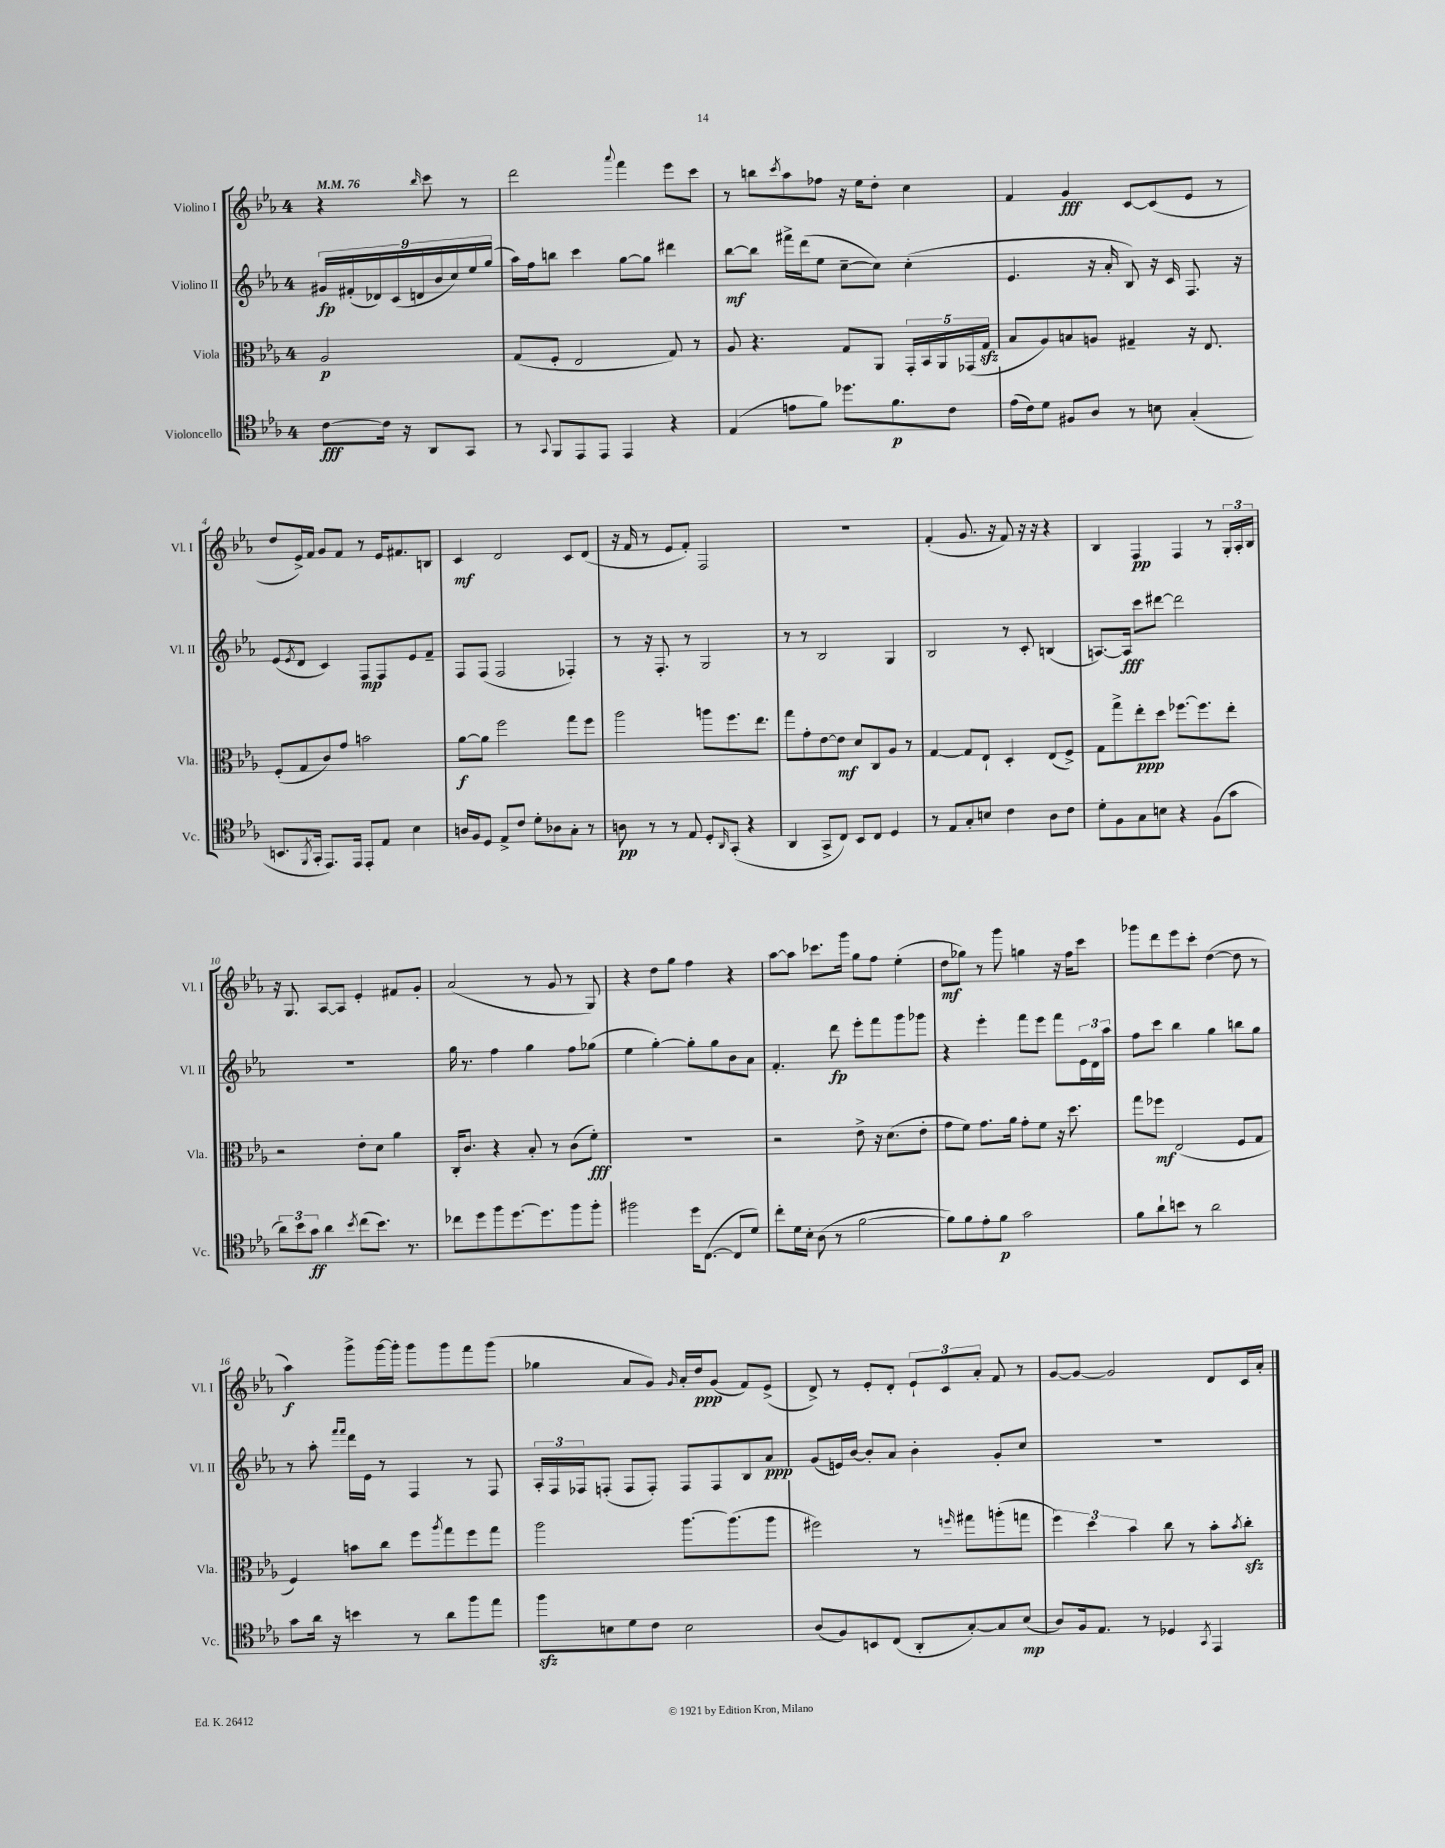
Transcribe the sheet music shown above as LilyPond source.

<<
\new StaffGroup <<
\new Staff = "s0" \with { instrumentName = "Violino I" shortInstrumentName = "Vl. I" } {
    \clef treble \key ees \major \once \override Staff.TimeSignature.style = #'single-digit \time 4/4 \partial 2 \tempo 4 = 76
    r4 \grace { bes''16 } c'''8 r8 |
    d'''2 \appoggiatura { aes'''8 } f'''4 ees'''8 c'''8 |
    r8 b''8 \acciaccatura { c'''8 } aes''8 fes''8 r16 ees''16 d''8-. c''4 |
    f'4 g'4\fff c'8~ c'8( ees'8 r8 |
    d''8 ees'16->) f'16 g'8 f'8 r8 ees'16 fis'8. b8 |
    c'4\mf d'2 c'8 d'8( |
    r16 f'16 r8 ees'8 f'8-.) f2 |
    R1 |
    f'4-.( g'8. r16 f'8) r16 r16 r4 |
    bes4 f4\pp f4 r8 \tuplet 3/2 { g16-. aes16-. bes16 } |
    r16 g8. aes8~ aes8 ees'4-. fis'8 g'8-. |
    aes'2( r8 g'8 r8 g8) |
    r4 d''8 g''8 f''4 r4 |
    aes''8~ aes''8 ces'''8. g'''16 g''8 f''8 ees''4-.( |
    d''8\mf ges''8) r8 g'''8 g''4 r16 f''16 c'''8 |
    ges'''8 d'''8 ees'''8 c'''8-. d''4~( d''8 r8 |
    aes''4\f) g'''8-> g'''16~ g'''16-. g'''8 g'''8 f'''8 g'''8( |
    ges''4 aes'8 g'8) \grace { g'16 } aes'16-. d''16\ppp g'8( f'8) ees'8->( |
    d'8->) r8 ees'8-. d'8-. \tuplet 3/2 { ees'8-! c'8 aes'8-. } f'8 r8 |
    g'8~ g'8~ g'2 d'8 c'16 aes'16-. \bar "|." |
}
\new Staff = "s1" \with { instrumentName = "Violino II" shortInstrumentName = "Vl. II" } {
    \clef treble \key ees \major \once \override Staff.TimeSignature.style = #'single-digit \time 4/4 \partial 2
    \tuplet 9/8 { gis'16\fp fis'16-.( des'16) c'16( d'16 bes'16 c''16) ees''16 g''16( } |
    aes''16) f''16 b''8 c'''4 g''8~ g''8 dis'''4 |
    bes''8~\mf bes''8 fis'''16-> d'''16( ees''8 c''8~-- c''8) c''4-.( |
    ees'4. r16 aes'16-. bes8) r16 c'16 f8. r16 |
    ees'8( \acciaccatura { ees'8 } d'8 c'4) f8\mp f8 ees'8 f'8-- |
    f8 f8( f2 fes4-.) |
    r8 r16 f8.-. r8 g2 |
    r8 r8 bes2 g4 |
    bes2 r8 c'8-. b4( |
    a8.~) a16\fff c'''8 dis'''8~ dis'''2 |
    R1 |
    g''16 r8. f''4 g''4 f''8 ges''8( |
    ees''4 g''4~-.) g''8-. g''8 bes'8 aes'8 |
    f'4.-. d'''8\fp ees'''8-. f'''8 g'''8 ges'''8 |
    r4 ees'''4-. f'''8 ees'''8 f'''8 \tuplet 3/2 { ees'16 d'16 aes''16 } |
    f''8 c'''8 bes''4 g''4 b''8 g''8 |
    r8 aes''8-. \grace { f'''16 f'''16 } d'''16 ees'16 r8 f4 r8 f8 |
    \tuplet 3/2 { aes16-. f16 fes16 } f8-.( f8 f8-.) f8 f8 bes8 aes'8\ppp |
    g'8( e'16) bes'16~ bes'8-. aes'8 bes'4-. g'8-. c''8 |
    R1 \bar "|." |
}
\new Staff = "s2" \with { instrumentName = "Viola" shortInstrumentName = "Vla." } {
    \clef alto \key ees \major \once \override Staff.TimeSignature.style = #'single-digit \time 4/4 \partial 2
    aes2\p |
    g8( f8-. ees2 g8) r8 |
    aes8 r4. g8 aes,8 \tuplet 5/4 { g,16-. bes,16 aes,16 ges,16( g16\sfz } |
    bes8 aes8) b8 a8 gis4-- r16 ees8. |
    f8-.( g8 c'8) g'8 b'2 |
    aes'8~\f aes'8 f''2 g''8 f''8 |
    aes''2 a''8 f''8. ees''8. |
    g''8 g'8-. ees'8~ ees'8\mf d'8 c8 aes8 r8 |
    g4~ g8 ees8-! d4-. ees8( f8->) |
    g8 g''8-> ees''8-.\ppp d''8 fes''8.~ fes''8. ees''8-. |
    r2 ees'8-. d'8 aes'4 |
    c16-. c'8. r4 bes8-. r8 c'8( f'8-.\fff) |
    R1 |
    r2 ees'8-> r16 d'8.( ees'8-. |
    g'8 f'8) g'8. aes'16 g'8-. f'8 r16 d''8. |
    g''8 fes''8\mf ees2( f8 g8 |
    f4) b'8 c''8 f''8 \acciaccatura { aes''8 } g''8 f''8 g''8 |
    aes''2 aes''8.~ aes''8.( aes''8 |
    fis''2) r8 \grace { f''16 } gis''8 a''8-.( g''8 |
    \tuplet 3/2 { f''4) d''4 bes'4 } c''8 r8 bes'8-. \acciaccatura { bes'8 } c''8-.\sfz \bar "|." |
}
\new Staff = "s3" \with { instrumentName = "Violoncello" shortInstrumentName = "Vc." } {
    \clef tenor \key ees \major \once \override Staff.TimeSignature.style = #'single-digit \time 4/4 \partial 2
    c'8~\fff c'16 r16 aes,8 g,8 |
    r8 \appoggiatura { g,8 } f,8 ees,8 ees,8 ees,4 r4 |
    ees4( e'8 f'8) des''8. f'8.\p c'8 |
    ees'16( c'16) d'8 fis8 aes8 r8 b8 g4-.( |
    b,8. \acciaccatura { f,8 } g,16-. ees,8.) ees,16 ees,8-. ees8 bes4 |
    a16 f16 d8 ees8-> c'8 d'8-. aes8 g8-. r8 |
    a8\pp r8 r8 ees8 d8-. \grace { aes,16 } g,8-.( r4 |
    aes,4 g,8-> c8) bes,8 c8 d4 |
    r8 ees8 g8-. b8 c'4 aes8 c'8 |
    d'8-. f8 g8 b8 r4 f8( g'8 |
    \tuplet 3/2 { aes'8) bes'8 g'8\ff } aes'4 \acciaccatura { bes'8 } c''8( bes'8.) r8. |
    ces''8 d''8 f''8 d''8.~ d''8. f''8 f''8-. |
    fis''2 d''16 c8.~( c8 d'8) |
    c''8-. d'16 bes16-. aes8( r8 f'2~ |
    f'8) f'8 ees'8-. f'8\p g'2 |
    f'8 aes'8-! b'8 r8 aes'2 |
    g'8 aes'16 r16 b'4 r8 aes'8 f''8 ees''8 |
    f''8\sfz b8 d'8 c'8 b2 |
    aes8( f8) b,8 c8( aes,8-. g8~-.) g8 bes8\mp( |
    aes8) f16 ees8. r8 des4 \acciaccatura { g,8 } ees,4 \bar "|." |
}
>>
>>
